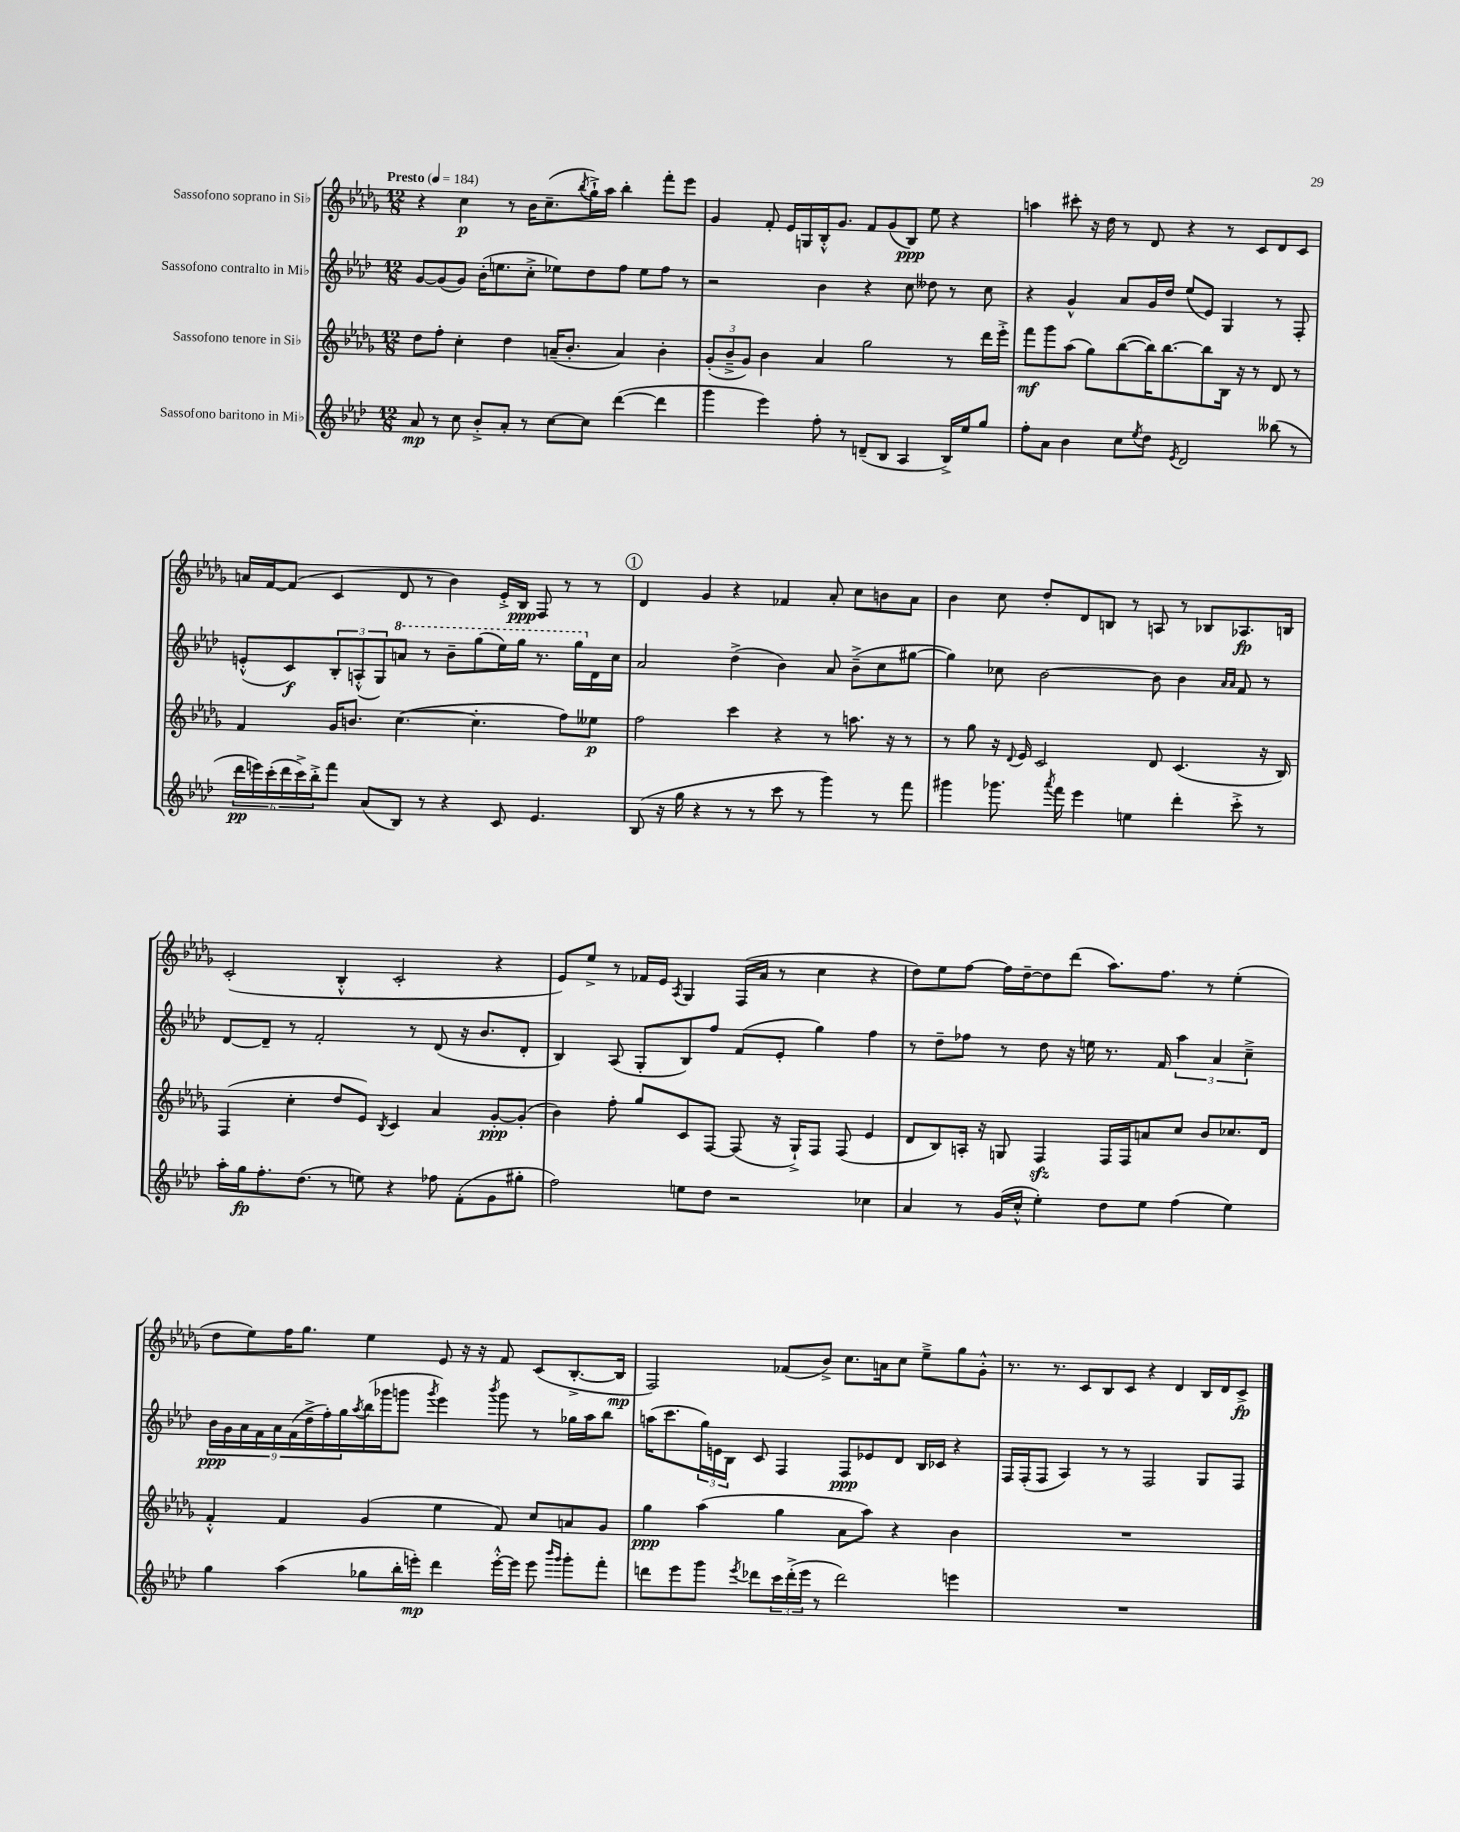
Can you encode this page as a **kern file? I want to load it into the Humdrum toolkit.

**kern	**dynam	**kern	**dynam	**kern	**dynam	**kern	**dynam
*part4	*part4	*part3	*part3	*part2	*part2	*part1	*part1
*staff4	*staff4	*staff3	*staff3	*staff2	*staff2	*staff1	*staff1
*I"Sassofono baritono in Mi♭	*	*I"Sassofono tenore in Si♭	*	*I"Sassofono contralto in Mi♭	*	*I"Sassofono soprano in Si♭	*
*clefG2	*	*clefG2	*	*clefG2	*	*clefG2	*
*k[b-e-a-d-]	*	*k[b-e-a-d-g-]	*	*k[b-e-a-d-]	*	*k[b-e-a-d-g-]	*
*M12/8	*	*M12/8	*	*M12/8	*	*M12/8	*
*MM184	*	*MM184	*	*MM184	*	*MM184	*
=1	=1	=1	=1	=1	=1	=1	=1
!	!	!	!	!	!	!LO:TX:a:B:t=Presto	!
8a-/	mp	8dd-\L	.	[8g/L	.	4r	.
8r	.	8ff'\J	.	(8g/]	.	.	.
8cc\	.	4cc'\	.	8g/J)	.	4cc\	p
8b-'^/L	.	.	.	(16b-'\KL	.	.	.
.	.	.	.	8.een\	.	.	.
8a-'/J	.	4dd-\	.	.	.	8r	.
8r	.	.	.	8cc'^\J	.	16b-\KL	.
.	.	.	.	.	.	(8.cc~\	.
[8cc\L	.	(16an~/KL	.	8ee-X\L)	.	.	.
.	.	8.b-'/J	.	.	.	.	.
.	.	.	.	.	.	8qbb-/	.
8cc\J]	.	.	.	8dd-\	.	16gg-`^\L)	.
.	.	.	.	.	.	16aa-\JJ	.
([4ddd-\	.	4a/)	.	8ff\J	.	4bb-'\	.
.	.	.	.	8ee-\L	.	.	.
4ddd-\]	.	4b-'\	.	8ff\J	.	8fff'\L	.
.	.	.	.	8r	.	8eee-\J	.
=2	=2	=2	=2	=2	=2	=2	=2
4ggg\	.	(12g-'/L	.	2r	.	4g-/	.
.	.	12b-~^/	.	.	.	.	.
.	.	12g-/J)	.	.	.	.	.
4eee-\)	.	4b-\	.	.	.	8f'/	.
.	.	.	.	.	.	16e-/LL	.
.	.	.	.	.	.	16Gn/	.
8ff'\	.	4a-/	.	4b-\	.	16B-'^^/J	.
.	.	.	.	.	.	8.g-/J	.
8r	.	.	.	.	.	.	.
(8dn~/L	.	2gg-\	.	4r	.	8f/L	.
8B-/J	.	.	.	.	.	(8g-/	.
4A-/	.	.	.	8cc\	.	8B-/J)	ppp
.	.	.	.	8dd--X\	.	8ee-\	.
16B-^/LL)	.	8r	.	8r	.	4r	.
16ee-/J	.	.	.	.	.	.	.
8gg/J	.	16ddd-\LL	.	8cc\	.	.	.
.	.	16eee-'^\JJ	.	.	.	.	.
=3	=3	=3	=3	=3	=3	=3	=3
8ff'\L	.	8fff\L	mf	4r	.	4aan\	.
8a-\J	.	8ggg-\	.	.	.	.	.
4b-\	.	(8aa-\J	.	4g^^/	.	8ccc#X'\	.
.	.	8gg-\L)	.	.	.	16r	.
.	.	.	.	.	.	16dd-\	.
8cc\L	.	([8bb-\	.	8a-/L	.	8r	.
8qee-/	.	.	.	.	.	.	.
8dd-\J	.	16bb-\K])	.	16g/L	.	8d-/	.
.	.	[8.bb-\	.	16dd-/JJ	.	.	.
8qe-/	.	.	.	.	.	.	.
2d-/	.	.	.	(8ee-/L	.	4r	.
.	.	8bb-\]	.	8e-/J)	.	.	.
.	.	16B-\Jk	.	4G/	.	8r	.
.	.	16r	.	.	.	.	.
.	.	8r	.	.	.	8c/L	.
(8bb--X\	.	8d-/	.	8r	.	8d-/	.
8r	.	8r	.	8F'/	.	8c/J	.
!!LO:LB:g=z
=4	=4	=4	=4	=4	=4	=4	=4
24ddd-\LL	pp	4f/	.	(8en'^^/L	.	16an/LL	.
24eeen\)	.	.	.	.	.	.	.
.	.	.	.	.	.	[16f/J	.
(24ccc'\	.	.	.	.	.	.	.
24ddd-\	.	.	.	8c/)	f	(8f/J]	.
24ccc^\)	.	.	.	.	.	.	.
24bb-'^\J	.	.	.	.	.	.	.
8fff\J	.	16g-/KL	.	12B-'/	.	4c/	.
.	.	8.bn/J	.	.	.	.	.
.	.	.	.	(12An'^^/	.	.	.
(8a-/L	.	.	.	.	.	.	.
.	.	.	.	12G/)	.	.	.
*	*	*	*	*8va	*	*	*
8B-/J)	.	([4.cc\	.	8aan/J	.	8d-/	.
8r	.	.	.	8r	.	8r	.
4r	.	.	.	8bb-~\L	.	4b-\)	.
.	.	4.cc'\]	.	(8ggg\	.	.	.
8c/	.	.	.	16eee-\L)	.	16e-'^/LL	.
.	.	.	.	16ggg\JJ	.	16B-/JJ	ppp
4.e-/	.	.	.	8.r	.	8F/	.
.	.	8ff\L)	.	.	.	8r	.
.	.	.	.	16ggg\LL	.	.	.
*	*	*	*	*X8va	*	*	*
.	.	8ee--X\J	p	16d-\	.	8r	.
.	.	.	.	16cc\JJ	.	.	.
!!LO:REH:place=s1:t=1
=5	=5	=5	=5	=5	=5	=5	=5
(8B-/	.	2ff\	.	2a-/	.	4d-/	.
16r	.	.	.	.	.	.	.
16gg\	.	.	.	.	.	.	.
4r	.	.	.	.	.	4g-/	.
8r	.	4ccc\	.	(4dd-^\	.	4r	.
8r	.	.	.	.	.	.	.
8ccc\	.	4r	.	4b-\)	.	4f-X/	.
8r	.	.	.	.	.	.	.
4ggg\)	.	8r	.	8a-/	.	8a-'/	.
.	.	8.aan\	.	(8b-~^\L	.	8cc\L	.
8r	.	.	.	8cc\	.	8bn\	.
.	.	16r	.	.	.	.	.
8fff\	.	8r	.	[8gg#X\J	.	8a-\J	.
=6	=6	=6	=6	=6	=6	=6	=6
4ggg#X\	.	8r	.	4gg#\])	.	4b-\	.
.	.	8gg-\	.	.	.	.	.
8.ggg-X\	.	16r	.	8cc-X\	.	8cc\	.
.	.	8qqd-/	.	.	.	.	.
.	.	16e-/	.	.	.	.	.
.	.	2c/	.	[2b-\	.	8dd-'/L	.
8qaaa-/	.	.	.	.	.	.	.
16fff\	.	.	.	.	.	.	.
4eee-\	.	.	.	.	.	8d-/	.
.	.	.	.	.	.	8Bn/J	.
4een\	.	.	.	.	.	8r	.
.	.	8d-/	.	8b-\]	.	8An/	.
4ddd-'\	.	(4.c/	.	4b-\	.	8r	.
.	.	.	.	.	.	8B-X/L	.
.	.	.	.	16qqa-/LL	.	.	.
.	.	.	.	16qqa-/JJ	.	.	.
8ccc'^\	.	.	.	8f/	.	8.A-X/	fp
8r	.	16r	.	8r	.	.	.
.	.	16B-/)	.	.	.	16Bn/Jk	.
!!LO:LB:g=z
=7	=7	=7	=7	=7	=7	=7	=7
16aa-'\LL	.	(4F/	.	[8d-/L	.	(2c'/	.
16gg\J	fp	.	.	.	.	.	.
8.ff'\	.	.	.	8d-~/J]	.	.	.
.	.	4cc'\	.	8r	.	.	.
(8.dd-\J	.	.	.	.	.	.	.
.	.	.	.	2f'/	.	.	.
8r	.	8dd-/L	.	.	.	4B-'^^/	.
8een\)	.	8e-/J)	.	.	.	.	.
.	.	8qB-/	.	.	.	.	.
4r	.	4c/	.	.	.	2c'/	.
.	.	.	.	8r	.	.	.
8ff-X\	.	4a-/	.	(8d-/	.	.	.
(8f'\L	.	.	.	16r	.	.	.
.	.	.	.	8.b-/L	.	.	.
8g\	.	[8g-'/L	ppp	.	.	4r	.
8gg#X'\J	.	(8g-'/J]	.	8d-'/J	.	.	.
=8	=8	=8	=8	=8	=8	=8	=8
2ff\)	.	4b-\)	.	4B-/)	.	8e-/L)	.
.	.	.	.	.	.	8ee-^/J	.
.	.	8ff'\	.	(8A-/	.	8r	.
.	.	8gg-/L	.	8G'/L	.	16f-X/LL	.
.	.	.	.	.	.	16e-/JJ	.
.	.	.	.	.	.	8qA-/	.
8een\L	.	8c/	.	8B-/)	.	4G-/	.
8dd-\J	.	[8F/J	.	8ff/J	.	.	.
2r	.	(8F/]	.	(8f/L	.	(16F/LL	.
.	.	.	.	.	.	16a-/JJ	.
.	.	16r	.	8e-'/J	.	8r	.
.	.	16G-`^/KL)	.	.	.	.	.
.	.	8F/J	.	4gg\)	.	4cc\	.
.	.	(8F/	.	.	.	.	.
4cc-X\	.	4e-/	.	4ff\	.	4r	.
=9	=9	=9	=9	=9	=9	=9	=9
4a-/	.	8d-/L	.	8r	.	8dd-\L)	.
.	.	8B-/)	.	8dd-~\L	.	8ee-\	.
8r	.	16An'/Jk	.	8ff-X\J	.	[8ff\J	.
.	.	16r	.	.	.	.	.
(16g/LL	.	8Gn/	.	8r	.	16ff\LL]	.
16cc'^^/JJ	.	.	.	.	.	[16dd-~\J	.
4ee-'\)	.	4Fzz/	.	8dd-\	.	8dd-\]	.
.	.	.	.	16r	.	(8ddd-\J	.
.	.	.	.	16een\	.	.	.
8dd-\L	.	16F/LL	.	8.r	.	8.aa-\L)	.
.	.	16F/J	.	.	.	.	.
8ee-\J	.	8an/	.	.	.	.	.
.	.	.	.	16f/	.	8.ff\J	.
(4ff\	.	8cc/J	.	6aa-\	.	.	.
.	.	8b-/L	.	.	.	8r	.
.	.	.	.	6a-/	.	.	.
4ee-\)	.	8.cc-X/	.	.	.	(4ee-'\	.
.	.	.	.	6cc~^\	.	.	.
.	.	16d-/Jk	.	.	.	.	.
!!LO:LB:g=z
=10	=10	=10	=10	=10	=10	=10	=10
4gg\	.	4f'^^/	.	18b-\LL	ppp	8dd-\L	.
.	.	.	.	18g\	.	.	.
.	.	.	.	18a-\	.	.	.
.	.	.	.	.	.	8ee-\)	.
.	.	.	.	18f\	.	.	.
.	.	.	.	18a-\	.	.	.
(4aa-\	.	4f/	.	.	.	16ff\K	.
.	.	.	.	(18f\	.	.	.
.	.	.	.	.	.	8.gg-\J	.
.	.	.	.	18dd-~^\	.	.	.
.	.	.	.	18ff'\)	.	.	.
.	.	.	.	18gg\	.	.	.
.	.	.	.	8qaa-/	.	.	.
8gg-X\L	.	(4g-/	.	(16bb-\	.	4ee-\	.
.	.	.	.	16ggg-X\J	.	.	.
16bb-'\L	.	.	.	8gggn\J	.	.	.
16eeen'\JJ)	mp	.	.	.	.	.	.
.	.	.	.	8qggg/	.	.	.
4ddd-\	.	4ee-\	.	4eee-\)	.	8e-/	.
.	.	.	.	.	.	16r	.
.	.	.	.	.	.	16r	.
.	.	.	.	8qbbb-/	.	.	.
[16eee'^^\LL	.	8f/)	.	8ggg\	.	8f/	.
16eee\JJ]	.	.	.	.	.	.	.
8eee\	.	8cc/L	.	8r	.	(8c/L	.
16qqbbb-/LL	.	.	.	.	.	.	.
16qqggg/JJ	.	.	.	.	.	.	.
8ggg'\L	.	8an/	.	16gg-X\LL	.	[8.B-'^/	.
.	.	.	.	16aa-\J	.	.	.
8fff'\J	.	8g-/J	.	8bb-\J	.	.	.
.	.	.	.	.	.	16B-/Jk]	mp
=11	=11	=11	=11	=11	=11	=11	=11
8dddn\L	.	4gg-\	ppp	(16aan\KL	.	2F/)	.
.	.	.	.	8.ccc\	.	.	.
8eee-\	.	.	.	.	.	.	.
8ggg\J	.	(4aa-\	.	24gg\L)	.	.	.
.	.	.	.	24en\	.	.	.
.	.	.	.	24B-\JJ	.	.	.
8qeee-/	.	.	.	.	.	.	.
8ddd-X\L	.	.	.	8c/	.	.	.
24ccc\L	.	4gg-\	.	4F/	.	(8f-X/L	.
(24ddd-'^\	.	.	.	.	.	.	.
24eee-\JJ	.	.	.	.	.	.	.
8r	.	.	.	.	.	8b-^/J)	.
2ddd-\)	.	8a-\L	.	8F/L	ppp	8.cc\L	.
.	.	8aa-\J)	.	8e-X/	.	.	.
.	.	.	.	.	.	16an\k	.
.	.	4r	.	8d-/J	.	8cc\J	.
.	.	.	.	16B-/LL	.	8ee-~^\L	.
.	.	.	.	16c-X/JJ	.	.	.
4eeen\	.	4b-\	.	4r	.	8gg-\	.
.	.	.	.	.	.	8g-'^^\J	.
=12	=12	=12	=12	=12	=12	=12	=12
1.r	.	1.r	.	16F/LL	.	8.r	.
.	.	.	.	(16F'/J	.	.	.
.	.	.	.	8F/J	.	.	.
.	.	.	.	.	.	8.r	.
.	.	.	.	4A-/)	.	.	.
.	.	.	.	.	.	8c/L	.
.	.	.	.	8r	.	8B-/	.
.	.	.	.	8r	.	8c/J	.
.	.	.	.	2F/	.	4r	.
.	.	.	.	.	.	4d-/	.
.	.	.	.	8G/L	.	16B-/LL	.
.	.	.	.	.	.	16d-/J	.
.	.	.	.	8F/J	.	8c^/J	fp
==	==	==	==	==	==	==	==
*-	*-	*-	*-	*-	*-	*-	*-
